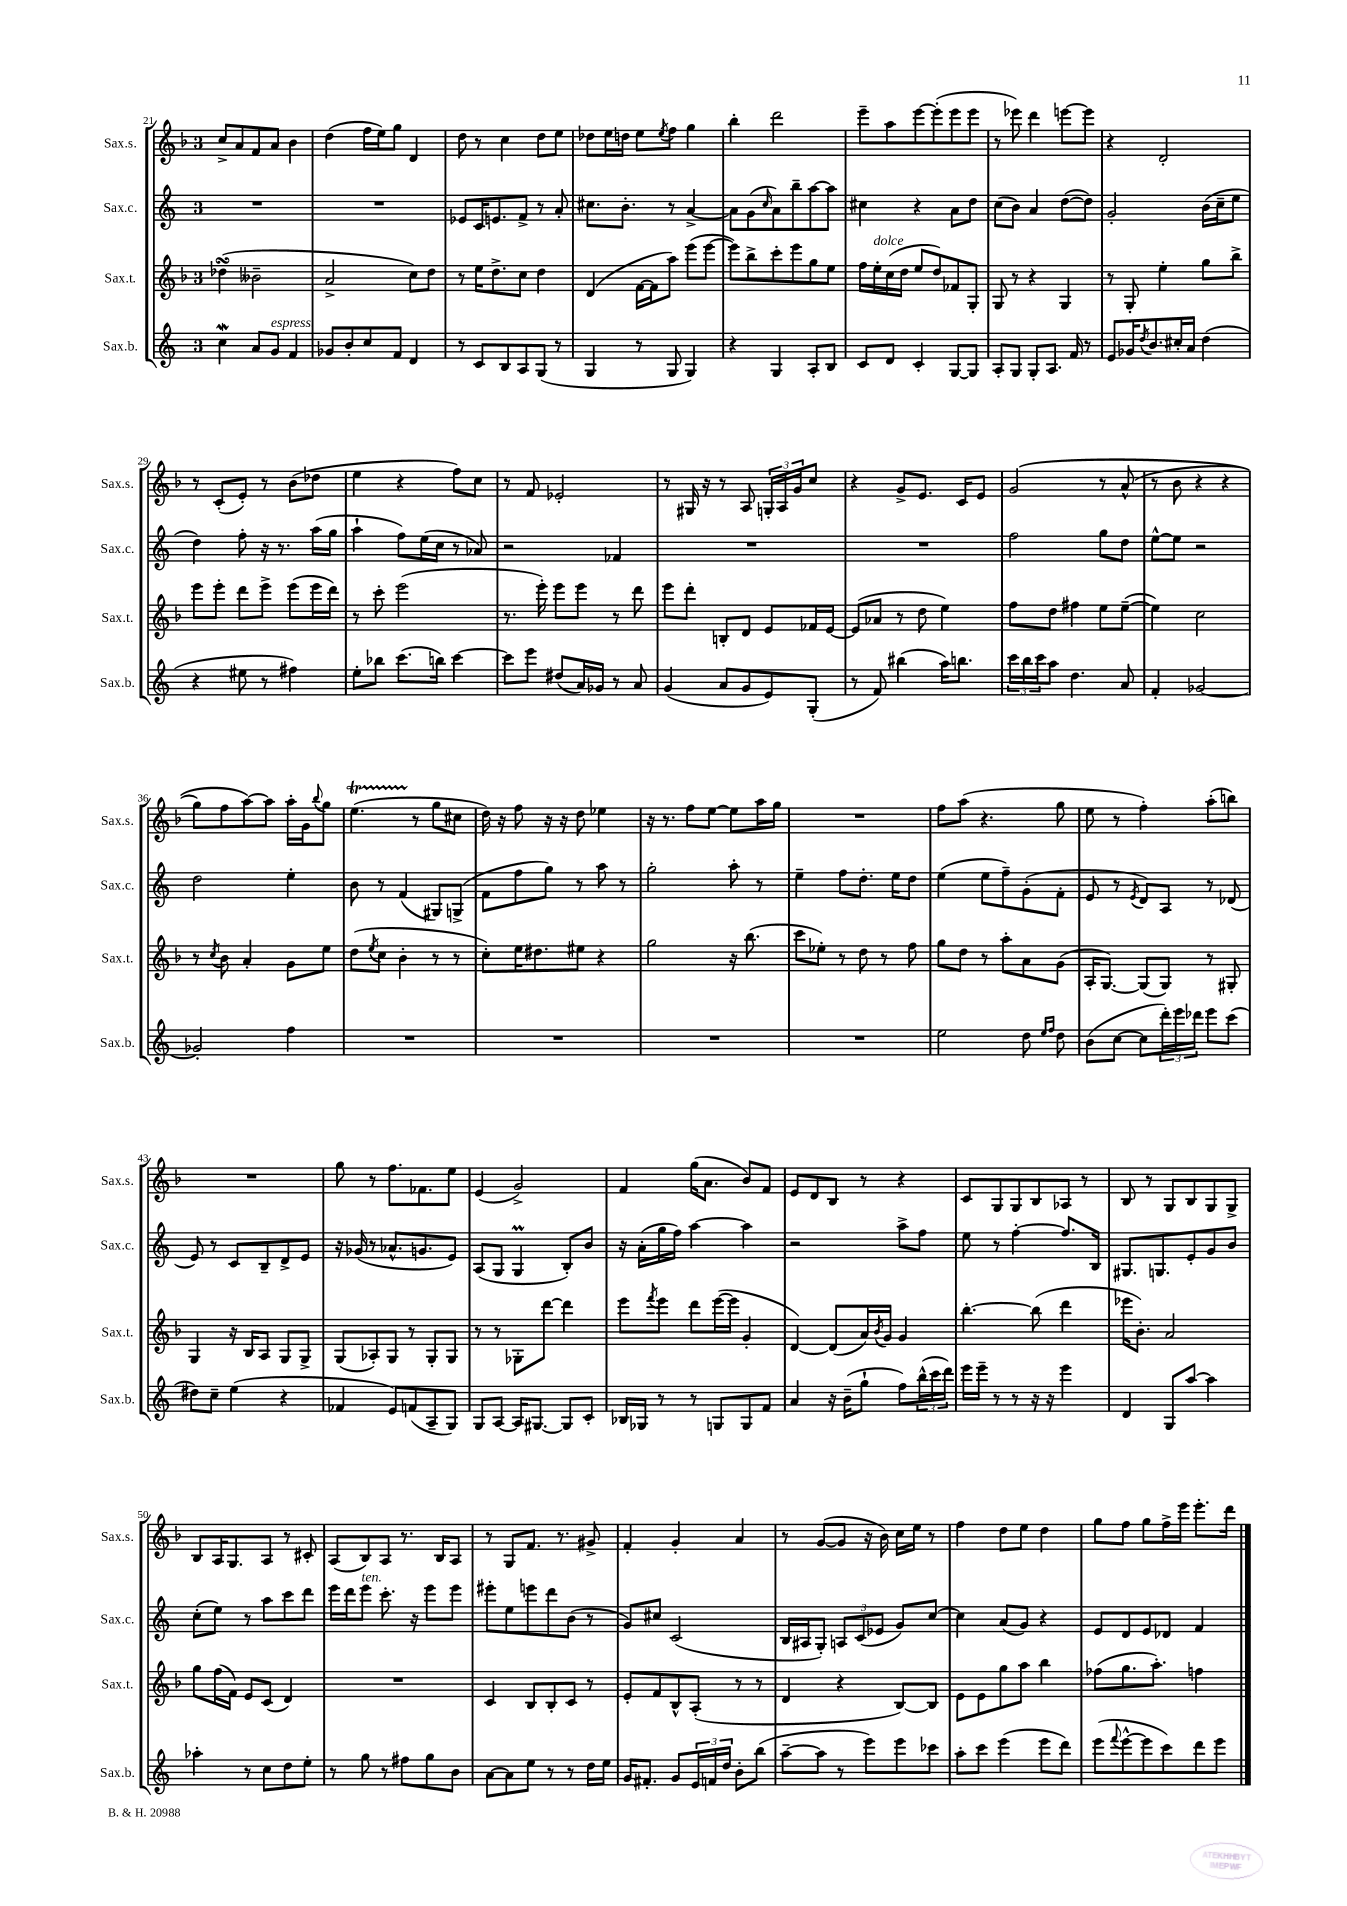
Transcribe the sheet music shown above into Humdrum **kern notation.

**kern	**kern	**kern	**kern
*staff4	*staff3	*staff2	*staff1
*clefG2	*clefG2	*clefG2	*clefG2
*k[]	*k[b-]	*k[]	*k[b-]
*M3/4	*M3/4	*M3/4	*M3/4
4cc\	(4dd-\	2.r	8cc^/L
.	.	.	8a/
8a/L	2b--~\	.	8f/
8g/J	.	.	8a/J
4f/	.	.	4b-\
=	=	=	=
8g-/L	2a^/	2.r	(4dd\
8b'/	.	.	.
8cc/	.	.	16ff\LL
.	.	.	16ee\J)
8f/J	.	.	8gg\J
4d/	8cc\L)	.	4d/
.	8dd\J	.	.
=	=	=	=
8r	8r	8e-/L	8dd\
8c/L	16ee\LK	16c/K	8r
.	8.dd^\	8.e/	.
8B/	.	.	4cc\
8A/	8cc\J	8f^/J	.
(8G/J	4dd\	8r	8dd\L
8r	.	8a'/	8ee\J
=	=	=	=
4G/	(4d/	8.cc#\L	8dd-\L
.	.	.	16ee\L
.	.	8.b'\J	16dd\JJ
8r	[16f\LL	.	8ee\L
.	16f\]J	.	.
.	.	.	8qee/
8G/	8aa\J)	8r	8ff\J
4G/)	(8eee\L	[4a^/	4gg\
.	[8eee\J	.	.
=	=	=	=
4r	8eee\]L)	8a\]L	4bb-'\
.	8bb-^\	(8g\	.
.	.	16qqcc/	.
4G/	8ccc'\	8a\)	2ddd\
.	8eee\	8bb~\	.
8A'/L	8gg\	[8aa\	.
8B/J	8ee\J	8aa\]J	.
=	=	=	=
8c/L	16ff\LL	4cc#\	8eee~\L
.	16ee'\	.	.
8d/J	(16cc\	.	8aa\
.	16dd\JJ	.	.
4c'/	8ee/L	4r	[8eee\
.	8dd/)	.	(8eee'\]
[8G/L	8f-/	8a\L	8eee\
8G/]J	8G'/J	8dd\J	8eee\J
=	=	=	=
8A'/L	8G/	(8cc\L	8r
8G/J	8r	8b\J)	8eee-\)
8G'/L	4r	4a/	4ddd\
8.A/J	.	.	.
.	4G/	([8dd\L	[8eee\L
16f/	.	.	.
8r	.	8dd\]J)	8eee\]J
=	=	=	=
8e/L	8r	2g'/	4r
16g-/K	8G'/	.	.
8qdd/	.	.	.
8.b/	.	.	.
.	4ee'\	.	2d'/
16cc#'/L	.	.	.
16a/JJ	.	.	.
(4dd\	8gg\L	(16b\LL	.
.	.	16cc~\J	.
.	8bb-^\J	8ee\J	.
=	=	=	=
4r	8eee\L	4dd\)	8r
.	8eee'\J	.	(8c'/L
8ee#\	8ddd\L	8ff'\	8e'/J)
8r	8eee^\J	16r	8r
.	.	8.r	.
4ff#\)	(8eee\L	.	(8b-\L
.	16eee\L	(16aa\LL	8dd-\J
.	16ddd\JJ)	16gg\JJ	.
=	=	=	=
8ee'\L	8r	4aa`\	4ee\
8bb-\J	8ccc'\	.	.
(8.ccc\L	(2eee\	8ff\L)	4r
.	.	(16ee\L	.
16bb\Jk)	.	16cc\JJ	.
[4ccc\	.	8r	8ff\L)
.	.	8a-/)	8cc\J
=	=	=	=
8ccc\]L	8.r	2r	8r
8eee\J	.	.	8f/
.	16eee'\)	.	.
(8dd#/L	8eee\L	.	2e-'/
16a/L)	8eee\J	.	.
16g-/JJ	.	.	.
8r	8r	4f-/	.
8a/	8ddd\	.	.
=	=	=	=
(4g/	8eee\L	2.r	8r
.	8ddd'\J	.	16G#/
.	.	.	16r
8a/L	8B'/L	.	8r
8g/	8d/J	.	8A/
8e/)	8e/L	.	24G'/LL
.	.	.	24A/
.	.	.	24g/J
(8G'/J	16f-/L	.	8cc/J
.	[16e/JJ	.	.
=	=	=	=
8r	(8e/]L	2.r	4r
8f/)	8a-/J	.	.
(4bb#\	8r	.	8g^/L
.	8dd\	.	8.e/J
16aa\LK)	4ee\)	.	.
8.bb\J	.	.	16c/LK
.	.	.	8e/J
=	=	=	=
24ccc\LL	8ff\L	2ff\	&(2g/
24bb\	.	.	.
24ccc\J	.	.	.
8aa\J	8dd\J	.	.
4.dd\	4ff#\	.	.
.	8ee\L	8gg\L	8r
8a/	([8ee~\J	8dd\J	(8a^^/
=	=	=	=
4f'/	4ee\])	[8ee^^\L	8r
.	.	8ee\]J	8b-\
[2g-/	2cc\	2r	4r
.	.	.	4r
=	=	=	=
2g-'/]	8r	2dd\	8gg\L)
.	8qcc/	.	.
.	8b-\	.	8ff\
.	4a'/	.	[8aa\&)
.	.	.	8aa\]J
4ff\	8g\L	4ee'\	16aa'\LL
.	.	.	16g\J
.	.	.	8qqbb-/
.	8ee\J	.	8gg\J
=	=	=	=
2.r	(8dd\L	8b\	(4.ee\
.	8qee/	.	.
.	8cc\J	8r	.
.	4b-'\	(4f/	.
.	.	.	8r
.	8r	8G#/L)	8gg\L
.	8r	(8G^/J	8cc#\J
=	=	=	=
2.r	8cc'\L)	8f\L	16dd\)
.	.	.	16r
.	16ee\K	8ff\	8ff\
.	8.dd#\	.	.
.	.	8gg\J)	16r
.	.	.	16r
.	8ee#\J	8r	8dd\
.	4r	8aa\	4ee-\
.	.	8r	.
=	=	=	=
2.r	2gg\	2gg'\	16r
.	.	.	8.r
.	.	.	8ff\L
.	.	.	[8ee\J
.	16r	8aa'\	8ee\]L
.	(8.bb-\	.	.
.	.	8r	16aa\L
.	.	.	16gg\JJ
=	=	=	=
2.r	8ccc\L	4ee~\	2.r
.	8ee-'\J)	.	.
.	8r	8ff\L	.
.	8dd\	8.dd'\J	.
.	8r	.	.
.	.	16ee\LK	.
.	8ff\	8dd\J	.
=	=	=	=
2ee\	8gg\L	(4ee\	8ff\L
.	8dd\J	.	(8aa\J
.	8r	8ee\L	4.r
.	8aa'\L	8ff~\)	.
8dd\	8a\	(8g'\	.
16qqee/LL	.	.	.
16qqff/JJ	.	.	.
8dd\	(8g\J	8f'\J	8gg\
=	=	=	=
(8b\L	16A'/LK	8e/	8ee\
.	[8.G/J)	.	.
[8cc\J	.	8r	8r
.	.	8qe/	.
8cc\]L	(8G/]L	8d/L)	4ff'\)
24ddd'\L)	8G/J)	8A/J	.
24eee\	.	.	.
24ddd-\JJ	.	.	.
8eee\L	8r	8r	(8aa'\L
(8ccc\J	8G#'/	(8d-/	8bb\J)
=	=	=	=
8dd#\L)	4G/	8e/)	2.r
8cc~\J	.	8r	.
(4ee\	16r	8c/L	.
.	16B-/LK	.	.
.	8A/J	8B~/	.
4r	8G/L	8d^/	.
.	8G^/J	8e/J	.
=	=	=	=
4f-/	(8G/L	16r	8gg\
.	.	(16g-/	.
.	8A-'/)	8r	8r
8e/L)	8G/J	8.a-^^/L	8.ff\L
(8f/	8r	.	.
.	.	8.g/	8.f-\
8A~/	8G'/L	.	.
8G/J)	8G/J	8e/J)	8ee\J
=	=	=	=
8G/L	8r	(8A/L	(4e/
[8A/J	8r	8G/J	.
16A/]LK	8G-'\L	4G/	2g^/)
[8.G#/J	.	.	.
.	[8ddd\J	.	.
8G#/]L	4ddd\]	8B'/L)	.
8c'/J	.	8b/J	.
=	=	=	=
16B-/LL	8eee\L	16r	4f/
16G-/JJ	.	(16a'\LL	.
.	8qfff/	.	.
8r	8eee\J	16gg\	.
.	.	16ff\JJ)	.
8r	8ddd\L	[4aa\	(16gg\LK
.	.	.	8.a\J
8G/L	([16eee\L	.	.
.	16eee\]JJ	.	.
8G/	4g'/	4aa\]	8b-/L)
8f/J	.	.	8f/J
=	=	=	=
4a/	[4d/)	2r	8e/L
.	.	.	8d/
16r	(8d/]L	.	8B-/J
(16b~\LK	.	.	.
8gg`\J	16a/L)	.	8r
.	8qb-/	.	.
.	16g/JJ	.	.
8ff\L)	4g/	8aa^\L	4r
(24bb^^\L	.	8ff\J	.
24ccc\	.	.	.
24ddd\JJ)	.	.	.
=	=	=	=
16eee\LL	[4.bb-'\	8ee\	8c/L
16eee~\JJ	.	.	.
8r	.	8r	8G/
8r	.	[4ff'\	8G/
16r	(8bb-\]	.	8B-/
16r	.	.	.
4eee\	4ddd\	8.ff/]L	8A-/J
.	.	.	8r
.	.	16B/Jk	.
=	=	=	=
4d/	16eee-\LK	8.G#/L	8B-/
.	8.b-'\J)	.	.
.	.	.	8r
.	.	8.G/	.
8G/L	2a/	.	8G/L
[8aa/J	.	8e'/	8B-/
4aa\]	.	8g/	8G/
.	.	8b/J	8G^/J
=	=	=	=
4aa-'\	8gg\L	(8cc'\L	8B-/L
.	(16ff\L	8ee\J)	16A/K
.	16f\JJ)	.	8.G/
8r	8e/L	8r	.
8cc\L	(8c/J	8aa\L	8A/J
8dd\	4d/)	8ccc\	8r
8ee'\J	.	8ddd\J	8c#'/
=	=	=	=
8r	2.r	16eee\LL	(8A/L
.	.	16ddd\J	.
8gg\	.	8eee\J	8B-/)
8r	.	8.ccc'\	8A/J
8ff#\L	.	.	8.r
.	.	16r	.
8gg\	.	8eee\L	.
.	.	.	16B-/LK
8b\J	.	8eee\J	8A/J
=	=	=	=
[8a\L	4c/	8eee#'\L	8r
8a\]	.	8ee\	8G/L
8ee\J	8B-/L	8eee\	8.f/J
8r	8B-'/	8ddd\	.
.	.	.	8.r
8r	8c/J	(8b\J	.
16dd\LL	8r	8r	8g#^/
16ee\JJ	.	.	.
=	=	=	=
16g/LK	8e'/L	8g/L)	4f'/
8.f#'/J	.	.	.
.	8f/	8cc#/J	.
8g/L	8B-^^/	(2c/	4g'/
24e/L	(8A'/J	.	.
24f/	.	.	.
24dd/JJ	.	.	.
8b'\L	8r	.	4a/
(8bb\J	8r	.	.
=	=	=	=
[8aa~\L	4d/	16B/LL	8r
.	.	16A#/J	.
8aa\]J	.	8G'/J)	([8g/L
8r	4r	12A/L	8g/]J
.	.	(12c/	.
8eee\L)	.	.	16r
.	.	12e-/J	.
.	.	.	16b-\)
8eee\	[8B-/L)	8g/L)	16cc\LL
.	.	.	16ee\JJ
8ccc-\J	8B-/]J	[8cc/J	8r
=	=	=	=
8aa'\L	8e\L	4cc\]	4ff\
8ccc\J	8e\	.	.
(4eee\	8gg\	(8a/L	8dd\L
.	8aa\J	8g/J)	8ee\J
8eee\L	4bb-\	4r	4dd\
8ddd\J)	.	.	.
=	=	=	=
(8eee\L	(8ff-\L	8e/L	8gg\L
8qqfff/	.	.	.
[8eee^^\	8.gg\	8d/	8ff\J
8eee\]	.	8e/	8gg\L
.	8.aa'\J)	.	.
8ccc\)	.	8d-/J	16ff^\L
.	.	.	16eee\JJ
8ddd\	4ff\	4f/	8.eee'\L
8eee\J	.	.	.
.	.	.	16ddd\Jk
==	==	==	==
*-	*-	*-	*-
